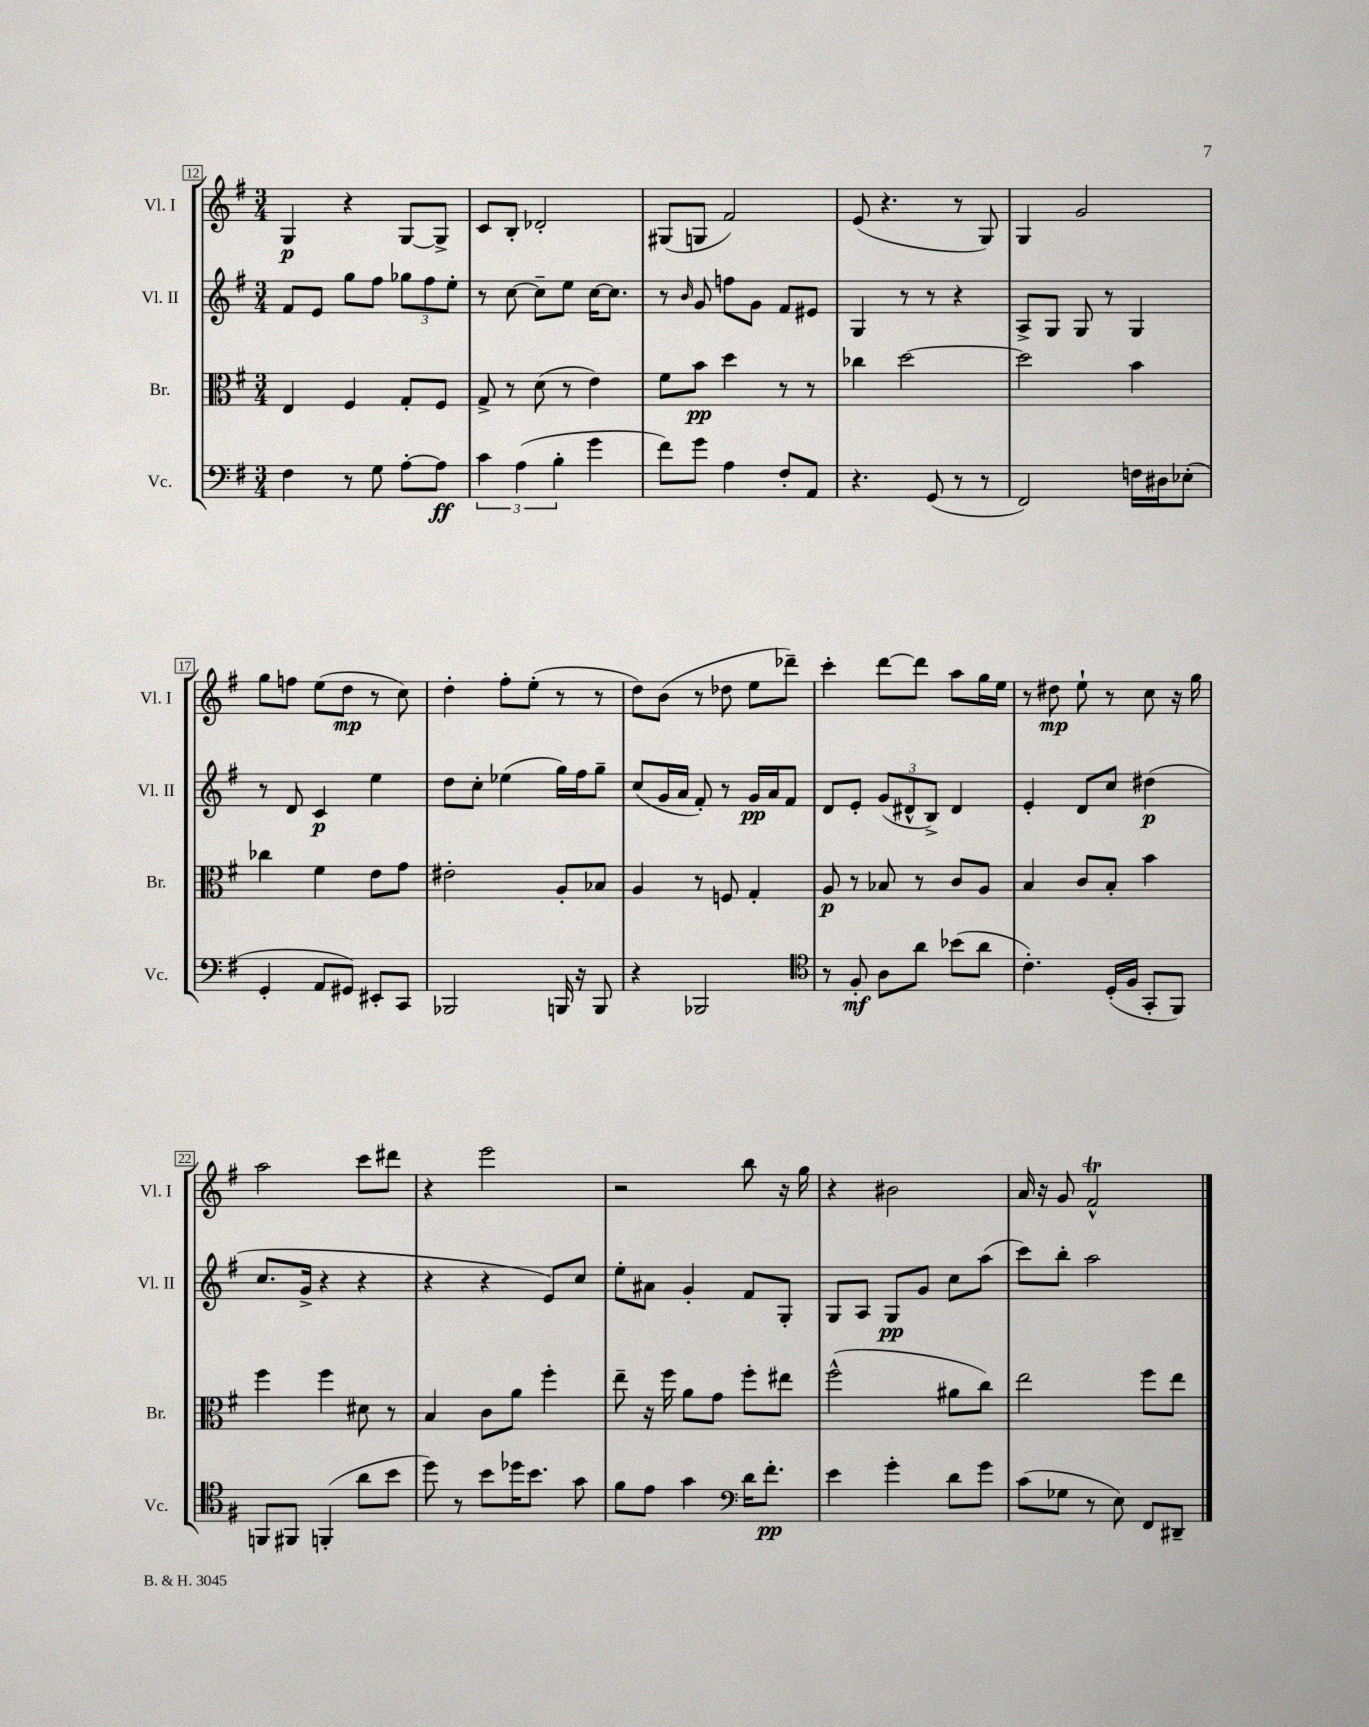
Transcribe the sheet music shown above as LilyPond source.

<<
\new StaffGroup <<
\new Staff = "s0" \with { instrumentName = "Vl. I" shortInstrumentName = "Vl. I" } {
    \clef treble \key g \major \numericTimeSignature \time 3/4
    \autoBeamOff g4\p r4 g8[~ g8]-> |
    c'8[ b8]-. des'2-. |
    gis8[( g8] fis'2) |
    e'8( r4. r8 g8) |
    g4 g'2 |
    g''8[ f''8] e''8[( d''8]\mp r8 c''8) |
    d''4-. fis''8[-. e''8]-.( r8 r8 |
    d''8[) b'8]( r8 des''8 e''8[ des'''8]--) |
    c'''4-. d'''8[~ d'''8] a''8[ g''16 e''16] |
    r8 dis''8\mp e''8-! r8 c''8 r16 g''16 |
    a''2 c'''8[ dis'''8] |
    r4 e'''2 |
    r2 b''8 r16 g''16 |
    r4 bis'2 |
    a'16 r16 g'8 fis'2-^\trill \bar "|." |
}
\new Staff = "s1" \with { instrumentName = "Vl. II" shortInstrumentName = "Vl. II" } {
    \clef treble \key g \major \numericTimeSignature \time 3/4
    \autoBeamOff fis'8[ e'8] g''8[ fis''8] \tuplet 3/2 { ges''8[ fis''8 e''8]-. } |
    r8 c''8~ c''8[-- e''8] c''16[~ c''8.] |
    r8 \grace { b'16 } g'8 f''8[ g'8] fis'8[ eis'8] |
    g4 r8 r8 r4 |
    a8[-> g8] g8 r8 g4 |
    r8 d'8 c'4\p e''4 |
    d''8[ c''8]-. ees''4( g''16[) fis''16 g''8]-- |
    c''8[( g'16 a'16] fis'8-.) r8 g'16[\pp a'16 fis'8] |
    d'8[ e'8]-. \tuplet 3/2 { g'8[( dis'8-^ b8]->) } dis'4 |
    e'4-. d'8[ c''8] dis''4\p( |
    c''8.[ g'16]-> r4 r4 |
    r4 r4 e'8[) c''8] |
    e''8[-. ais'8] g'4-. fis'8[ g8]-. |
    g8[ a8] g8[\pp g'8] c''8[ a''8]( |
    c'''8[) b''8]-. a''2 \bar "|." |
}
\new Staff = "s2" \with { instrumentName = "Br." shortInstrumentName = "Br." } {
    \clef alto \key g \major \numericTimeSignature \time 3/4
    \autoBeamOff e4 fis4 g8[-. fis8] |
    g8-> r8 d'8( r8 e'4) |
    fis'8[ b'8]\pp d''4 r8 r8 |
    ces''4 d''2~ |
    d''2 b'4 |
    ces''4 fis'4 e'8[ g'8] |
    eis'2-. a8[-. bes8] |
    a4 r8 f8 g4-. |
    a8\p r8 bes8 r8 c'8[ a8] |
    b4 c'8[ b8]-. b'4 |
    fis''4 fis''4 dis'8 r8 |
    b4 c'8[ a'8] fis''4-. |
    e''8-- r16 fis''16 a'8[ g'8] fis''8[-. eis''8] |
    fis''2-^( ais'8[ c''8]) |
    e''2 fis''8[ e''8] \bar "|." |
}
\new Staff = "s3" \with { instrumentName = "Vc." shortInstrumentName = "Vc." } {
    \clef bass \key g \major \numericTimeSignature \time 3/4
    \autoBeamOff fis4 r8 g8 a8[~-. a8]\ff |
    \tuplet 3/2 { c'4 a4( b4-. } g'4 |
    fis'8[) g'8] a4 fis8[-. a,8] |
    r4. g,8( r8 r8 |
    fis,2) f16[ dis16 ees8]-.( |
    g,4-. a,8[ gis,8]) eis,8[-. c,8] |
    bes,,2 b,,16 r16 b,,8 |
    r4 bes,,2 |
    \clef tenor r8 fis8-.\mf a8[ a'8] bes'8[( a'8] |
    c'4.-.) d16[-.( fis16] g,8[-. fis,8]) |
    f,8[ fis,8] f,4-.( a'8[ b'8] |
    d''8) r8 b'8[ des''16 b'8.] g'8 |
    fis'8[ e'8] g'4 \clef bass d'16[ fis'8.]-.\pp |
    e'4 g'4-. d'8[ g'8] |
    c'8[( ges8] r8 e8) fis,8[ dis,8]-- \bar "|." |
}
>>
>>
\layout { \context { \Score currentBarNumber = #12 \override BarNumber.stencil = #(make-stencil-boxer 0.1 0.3 ly:text-interface::print) } }
